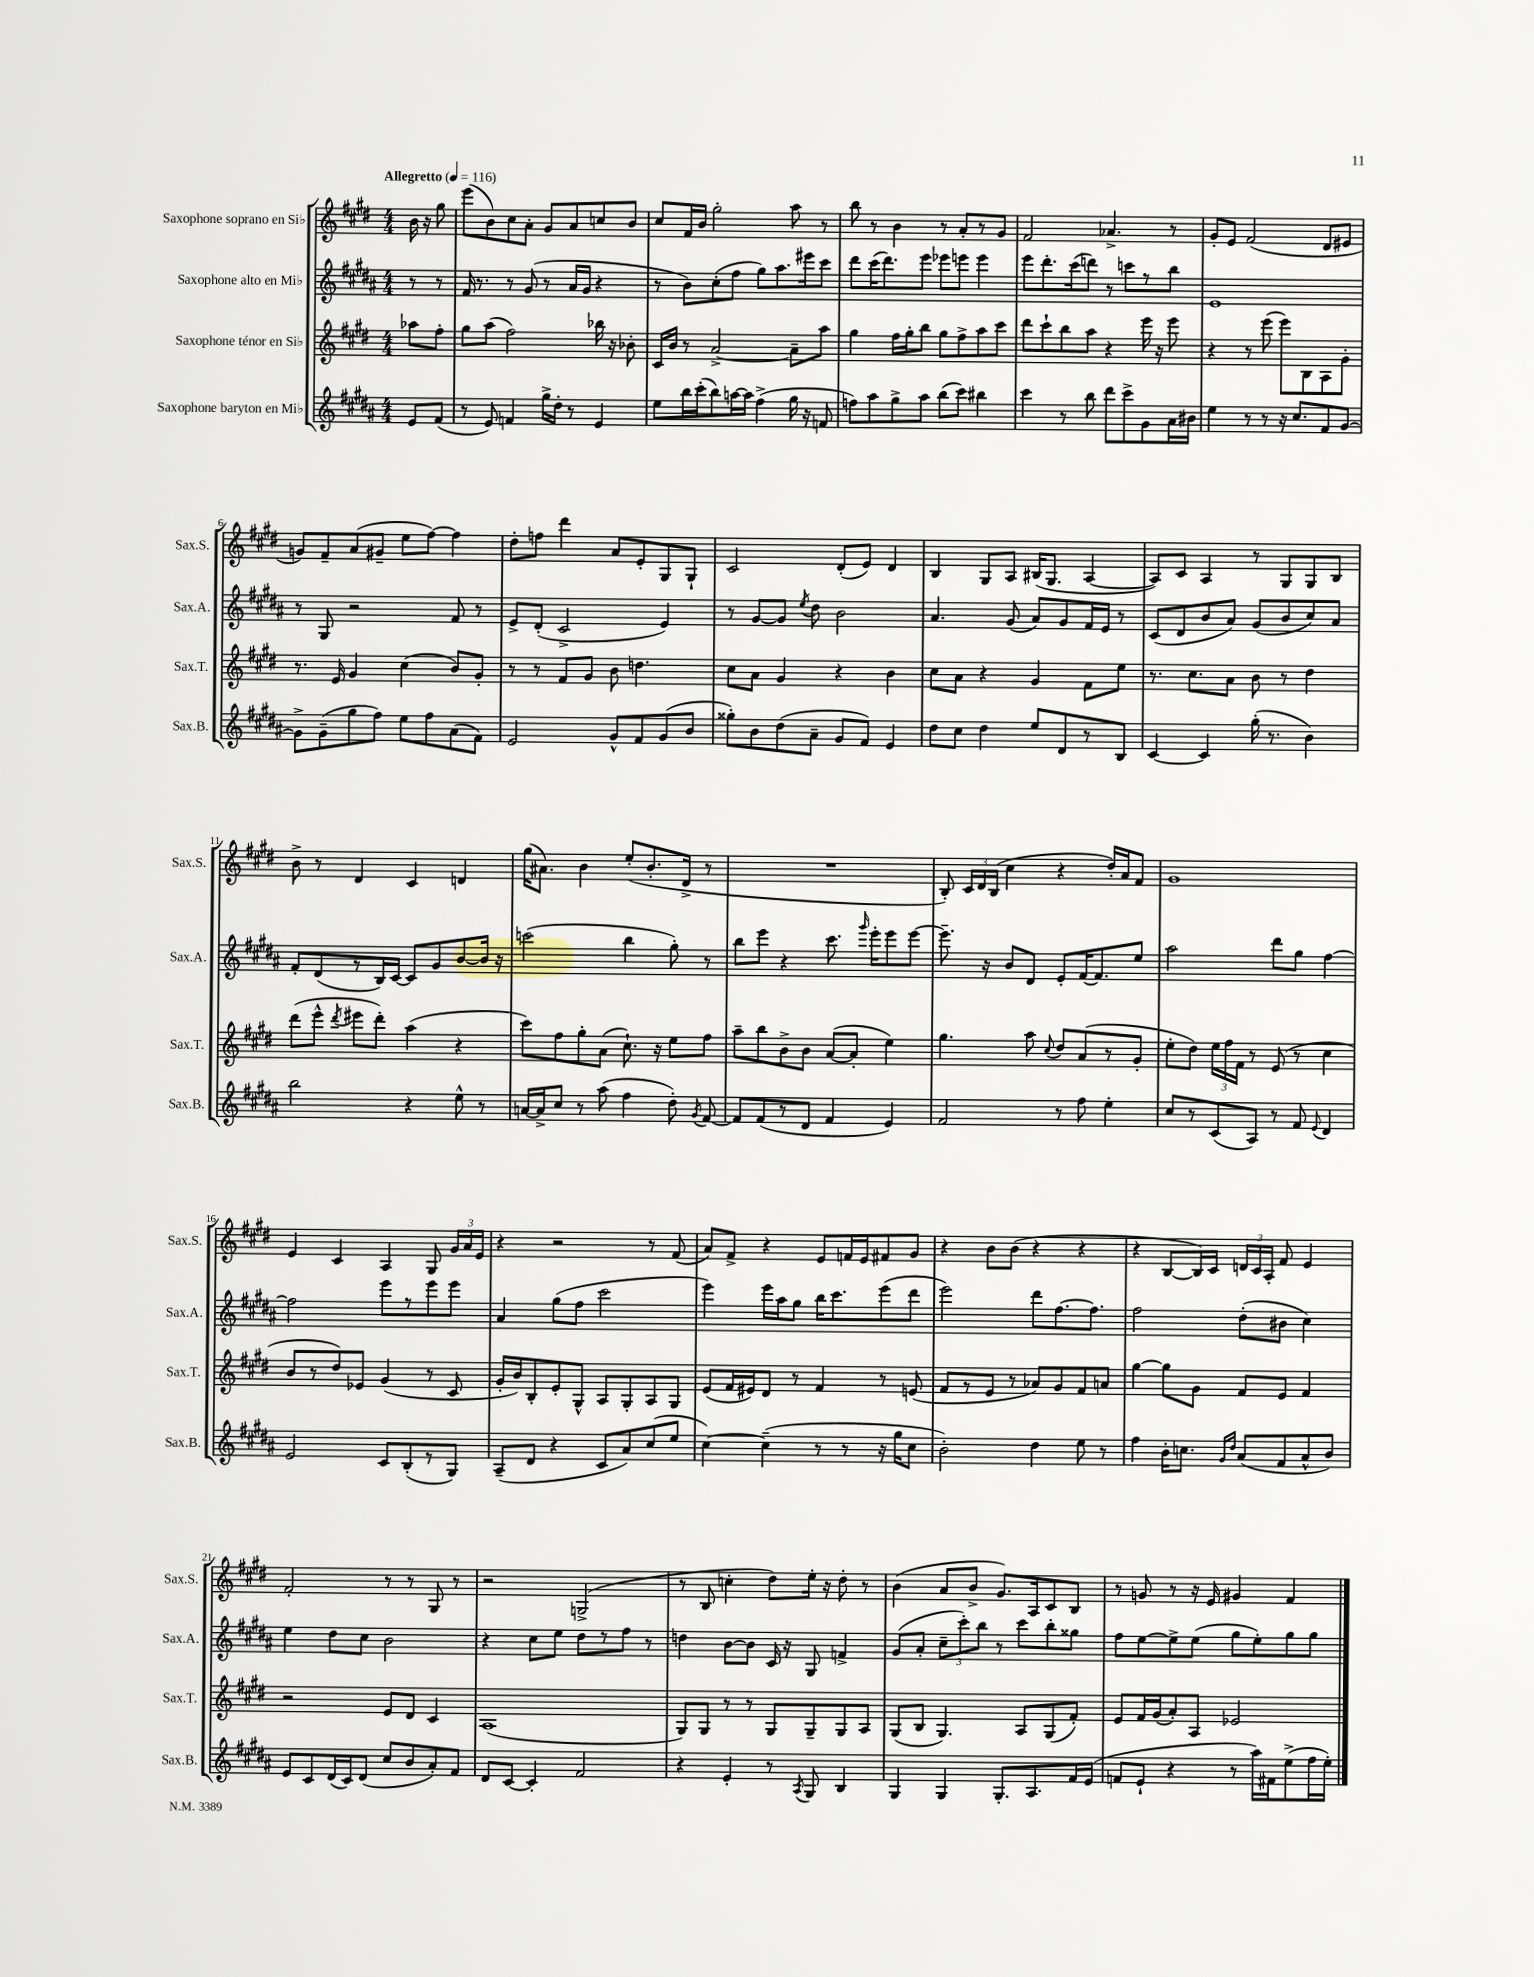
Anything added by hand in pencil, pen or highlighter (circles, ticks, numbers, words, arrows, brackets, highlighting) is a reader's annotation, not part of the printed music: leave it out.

**kern	**kern	**kern	**kern
*part4	*part3	*part2	*part1
*staff4	*staff3	*staff2	*staff1
*I"Saxophone baryton en Mi♭	*I"Saxophone ténor en Si♭	*I"Saxophone alto en Mi♭	*I"Saxophone soprano en Si♭
*I'Sax.B.	*I'Sax.T.	*I'Sax.A.	*I'Sax.S.
*clefG2	*clefG2	*clefG2	*clefG2
*k[f#c#g#d#a#]	*k[f#c#g#d#]	*k[f#c#g#d#a#]	*k[f#c#g#d#]
*M4/4	*M4/4	*M4/4	*M4/4
*MM116	*MM116	*MM116	*MM116
=	=	=	=
!	!	!	!LO:TX:a:B:t=Allegretto
8e/L	8aa-X\L	8r	16b\
.	.	.	16r
(8f#/J	8ff#'\J	8r	8gg#\
=1	=1	=1	=1
8r	8gg#\L	16f#/	(8eee\L
.	.	8.r	.
8e/)	(8aa\J	.	8b\)
4fn/	2ff#\)	8r	8cc#\
.	.	(8g#/	8a'\J
16gg#^\LL	.	8r	8g#/L
16dd#'\JJ	.	.	.
8r	.	16a#/LL	8a/
.	.	16g#/JJ	.
4e/	16bb-X\	4r	8ccn/
.	16r	.	.
.	8b-X'\	.	8b/J
=2	=2	=2	=2
8ee\L	16c#/LL	8r	8cc#/L
.	16b/JJ	.	.
16bb\L	8r	8b\L)	16f#/L
(16ccc#'\J	.	.	16b/JJ
8bb\)	[2a^/	(8cc#'\	2gg#'\
[16aan\L	.	8ff#\J	.
16aa\JJ]	.	.	.
(4ff#^\	.	8gg#\L)	.
.	.	8.aa#\	.
16gg#\	8a~\L]	.	8aa\
16r	.	16eee#X\k	.
8fn/	8aa\J	8ccc#\J	8r
=3	=3	=3	=3
8ffn\L)	4gg#\	8ddd#\L	8bb\
8aa#\	.	(16ccc#\K	8r
.	.	8.ddd#\)	.
8gg#^\	16ff#\LL	.	4b\
.	16gg#'\J	.	.
8aa#\J	8bb\J	8eee\J	.
(8bb\L	8gg#\L	8eee-X\L	8r
8ccc#\J)	8ff#^\	8eeen\J	8a'/L
4bb#X\	8aa\	4eee\	8r
.	8ccc#\J	.	8g#/J
=4	=4	=4	=4
4ccc#\	8ddd#\L	8eee\L	2f#/
.	8ccc#`\	8.ddd#'\	.
8r	8bb\	.	.
.	.	(16ccc#\k	.
8bb\	8aa\J	8dddn\J)	.
8ddd#\L	4r	8r	4.a-X^/
8ccc#^\	.	8cccn\L	.
8g#\	16eee\	8r	.
.	16r	.	.
16a#\L	8eee\	8bb\J	8r
16b#X\JJ	.	.	.
=5	=5	=5	=5
4ee\	4r	1e	8g#'/L
.	.	.	8e/J
8r	8r	.	(2f#/
8r	(8eee\	.	.
16r	8eee\L)	.	.
8.cc#/L	.	.	.
.	8B\	.	.
8f#/	8A\	.	8d#/L
[8g#/J	8g#'\J	.	8e#X/J
!!LO:LB:g=z
=6	=6	=6	=6
8g#^\L]	8.r	8r	8gn/L)
(8g#~\	.	8G#/	8f#~/
.	16e/	.	.
8gg#\	4g#/	2r	(8a/
8ff#\J)	.	.	8g#X~/J
8ee\L	(4cc#\	.	8ee\L
8ff#\	.	.	[8ff#\J)
(8a#\	8b/L)	8f#/	4ff#\]
8f#\J)	8g#'/J	8r	.
=7	=7	=7	=7
2e/	8r	8e^/L	8dd#'\L
.	8r	(8d#'/J	8ffn\J
.	8f#/L	2c#^/	4ddd#\
.	8g#/J	.	.
8g#^^/L	8b\	.	8a/L
8f#/	4.ddn\	.	8e'/
(8g#/	.	4e/)	8G#/
8b/J	.	.	8G#`/J
=8	=8	=8	=8
8gg##X'\L)	8cc#\L	8r	2c#/
8b\	8a\J	[8g#/L	.
(8dd#\	4g#/	8g#/J]	.
.	.	8qee/	.
8a#~\J	.	8dd#\	.
8g#/L	4r	2b\	(8d#'/L
8f#/J)	.	.	8e/J)
4e/	4b\	.	4d#/
=9	=9	=9	=9
8dd#\L	8cc#\L	4.a#/	4B/
8cc#\J	8a\J	.	.
4dd#\	4r	.	8G#/L
.	.	(8g#/	8A/J
8ee/L	4g#/	8a#/L)	(16B#X/KL
.	.	.	8.G#/J
8d#/	.	8g#/	.
8r	8f#\L	16f#/L	[4A/
.	.	16e/JJ	.
8B/J	8ee\J	8r	.
=10	=10	=10	=10
[4c#/	8.r	(8c#/L	8A/L])
.	.	8d#/	8c#/J
.	8.cc#\L	.	.
4c#/]	.	8b/	4A/
.	8a\J	8a#/J)	.
(16gg#'\	8b\	(8g#/L	8r
8.r	.	.	.
.	8r	8b/	8G#/L
4b\)	4dd#\	8cc#/)	8G#/
.	.	8a#/J	8B/J
!!LO:LB:g=z
=11	=11	=11	=11
2bb\	(8ddd#\L	8f#'/L	8b^\
.	8eee^^\J	(8d#/	8r
.	8qddd#/	.	.
.	8eee#X\L	8r	4d#/
.	8ddd#'\J)	16B/L)	.
.	.	[16c#/JJ	.
4r	(4aa\	8c#/L]	4c#/
.	.	8g#/	.
8ee^^\	4r	[8b/	4dn/
8r	.	16b/Jk]	.
.	.	16r	.
=12	=12	=12	=12
[16an/LL	8ccc#\L)	(2cccn\	(16gg#\KL
16a^/J]	.	.	8.a#X\J)
8cc#/J	8ff#\	.	.
8r	8gg#'\	.	4b\
(8aa#\	(8a\J	.	.
4ff#\	8.cc#`\)	4bb\	(8ee'/L
.	.	.	8.b'/
.	16r	.	.
8dd#'\)	8ee\L	8gg#'\)	.
.	.	.	16d#^/Jk
8qg#/	.	.	.
[8f#/	8ff#\J	8r	8r
=13	=13	=13	=13
8f#/L]	8aa~\L	8bb\L	1r
(8f#/	8bb\	8eee\J	.
8r	8b^\	4r	.
8d#/J	8b\J	.	.
4f#/	([8a/L	8.ccc#\	.
.	8a'/J]	.	.
.	.	16qqggg#/	.
.	.	16eee'\KL	.
4e/)	4ee\)	8eee\	.
.	.	[8eee\J	.
=14	=14	=14	=14
2f#/	4.gg#\	8.eee~\]	8B'/)
.	.	.	24c#/LL
.	.	.	24d#/
.	.	16r	.
.	.	.	(24B/JJ
.	.	8b/L	4cc#\
.	8aa\	8d#/J	.
.	8qqcc#/	.	.
8r	8dd#/L	8e'/L	4r
8ff#\	(8a/	[16f#/K	.
.	.	8.f#/]	.
4ee'\	8r	.	16dd#'/LL)
.	.	.	16a/J
.	8g#'/J	8ee/J	8f#/J
=15	=15	=15	=15
8cc#/L	8ee'\L	2aa#\	1g#
8r	8dd#\J)	.	.
(8c#/	24ee\LL	.	.
.	24ff#\	.	.
.	24f#\JJ	.	.
8A#/J)	8r	.	.
8r	(8e/	8ddd#\L	.
8f#/	8r	8gg#\J	.
8qqe/	.	.	.
4d#/	4cc#\	[4ff#\	.
!!LO:LB:g=z
=16	=16	=16	=16
2e/	8b/L	2ff#\]	4e/
.	8r	.	.
.	8dd#/)	.	4c#/
.	8e-X/J	.	.
8c#/L	(4g#/	8eee\L	4A/
(8B'/	.	8r	.
8r	8r	8eee\	8G#/
8G#/J)	8c#/	8eee\J	24g#/LL
.	.	.	24a/
.	.	.	24e/JJ
=17	=17	=17	=17
(8A#~/L	16g#'/LL	4a#/	4r
.	16b/J)	.	.
8d#/J	8B'/	.	.
4r	8e'/	(8gg#\L	2r
.	8G#^^/J	8ff#\J	.
8c#/L	8A/L	2ccc#\	.
8a#/)	8G#'/	.	.
(8cc#/	8A/	.	8r
8ee/J	8G#/J	.	(8f#/
=18	=18	=18	=18
[4cc#\)	(8e/L	4eee\)	8a/L)
.	16f#/L	.	8f#^/J
.	16e#X/J)	.	.
(4cc#~\]	8d#/J	16eee\LL	4r
.	.	16aa#\J	.
.	8r	8gg#\J	.
8r	4f#/	16bb\KL	8e/L
.	.	8.ccc#\	.
8r	.	.	16fn/L
.	.	.	16e/J
16r	8r	(8eee\	8f#X/
16gg#\KL	.	.	.
8cc#\J	(8en/	8ddd#\J	8g#/J
=19	=19	=19	=19
2b'\)	8f#/L	2eee\)	4r
.	8r	.	.
.	8e/J	.	8b\L
.	8r	.	(8b\J
4dd#\	8a-X/L)	8ddd#\L	4r
.	8g#/	[8.ff#\	.
8ee\	8f#/	.	4r
.	.	8.ff#\J]	.
8r	8an/J	.	.
=20	=20	=20	=20
4ff#\	[4gg#\	2ff#\	4r
16b'\KL	8gg#\L]	.	[8B/L
8.ccn\J	.	.	.
.	8g#\J	.	16B/L])
.	.	.	16c#/JJ
16qqg#/LL	.	.	.
16qqdd#/JJ	.	.	.
(8a#/L	8f#/L	(8dd#'\L	24dn/LL
.	.	.	24c#/
.	.	.	24A'/JJ
8f#/	8e/J	8b#X\J	8f#/
8a#^^/	4f#/	4cc#\)	4e/
8b/J)	.	.	.
!!LO:LB:g=z
=21	=21	=21	=21
8e/L	2r	4ee\	2f#'/
8c#/	.	.	.
(16d#/L	.	8dd#\L	.
16c#/J)	.	.	.
(8d#/J	.	8cc#\J	.
8cc#/L	8e/L	2b\	8r
8b/	8d#/J	.	8r
8a#'/)	4c#/	.	8G#/
8f#/J	.	.	8r
=22	=22	=22	=22
8d#/L	(1A	4r	2r
[8c#/J	.	.	.
4c#'/]	.	8cc#\L	.
.	.	8ee\J	.
2f#/	.	8dd#\L	(2Gn^/
.	.	8r	.
.	.	8ff#\J	.
.	.	8r	.
=23	=23	=23	=23
4r	8G#/L)	4ddn\	8r
.	8G#/J	.	8B/
4e'/	8r	[8b\L	4ccn'\
.	8r	8b\J]	.
8r	8G#/L	16c#/	8dd#\L)
.	.	16r	.
8qA#/	.	.	.
8G#/	8G#~/	8G#/	16ee'\Jk
.	.	.	16r
4B/	8G#/	4fn^/	8dd#'\
.	8A/J	.	8r
=24	=24	=24	=24
4G#/	(8G#/L	(8g#/L	(4b\
.	8B/J	8a#'/J	.
4G#/	4.G#/)	12cc#~\L	8a/L
.	.	12ccc#'\)	.
.	.	.	8b^/J
.	.	12bb\J	.
8.G#'/L	.	8r	8.g#/L)
.	8A/L	8ccc#\L	.
8.A#/	.	.	16A/k
.	(8G#/	8bb'\	8c#/
16f#/L	8f#'/J)	8gg##X\J	8B/J
(16e/JJ	.	.	.
=25	=25	=25	=25
8fn/L	8e/L	8ff#\L	8r
8e`/J	16f#/L	[8ee\	8gn/
.	(16g#/J	.	.
4r	8a'/)	8ee^\]	8r
.	8A/J	(8ee\J	16r
.	.	.	16e/
8r	2e-X/	8gg#\L	4g#X/
16aa#\LL)	.	8ee'\)	.
16f#X\J	.	.	.
(8ee^\	.	8gg#\	4f#/
16ff#\L	.	8gg#\J	.
16ee'\JJ)	.	.	.
==	==	==	==
*-	*-	*-	*-
